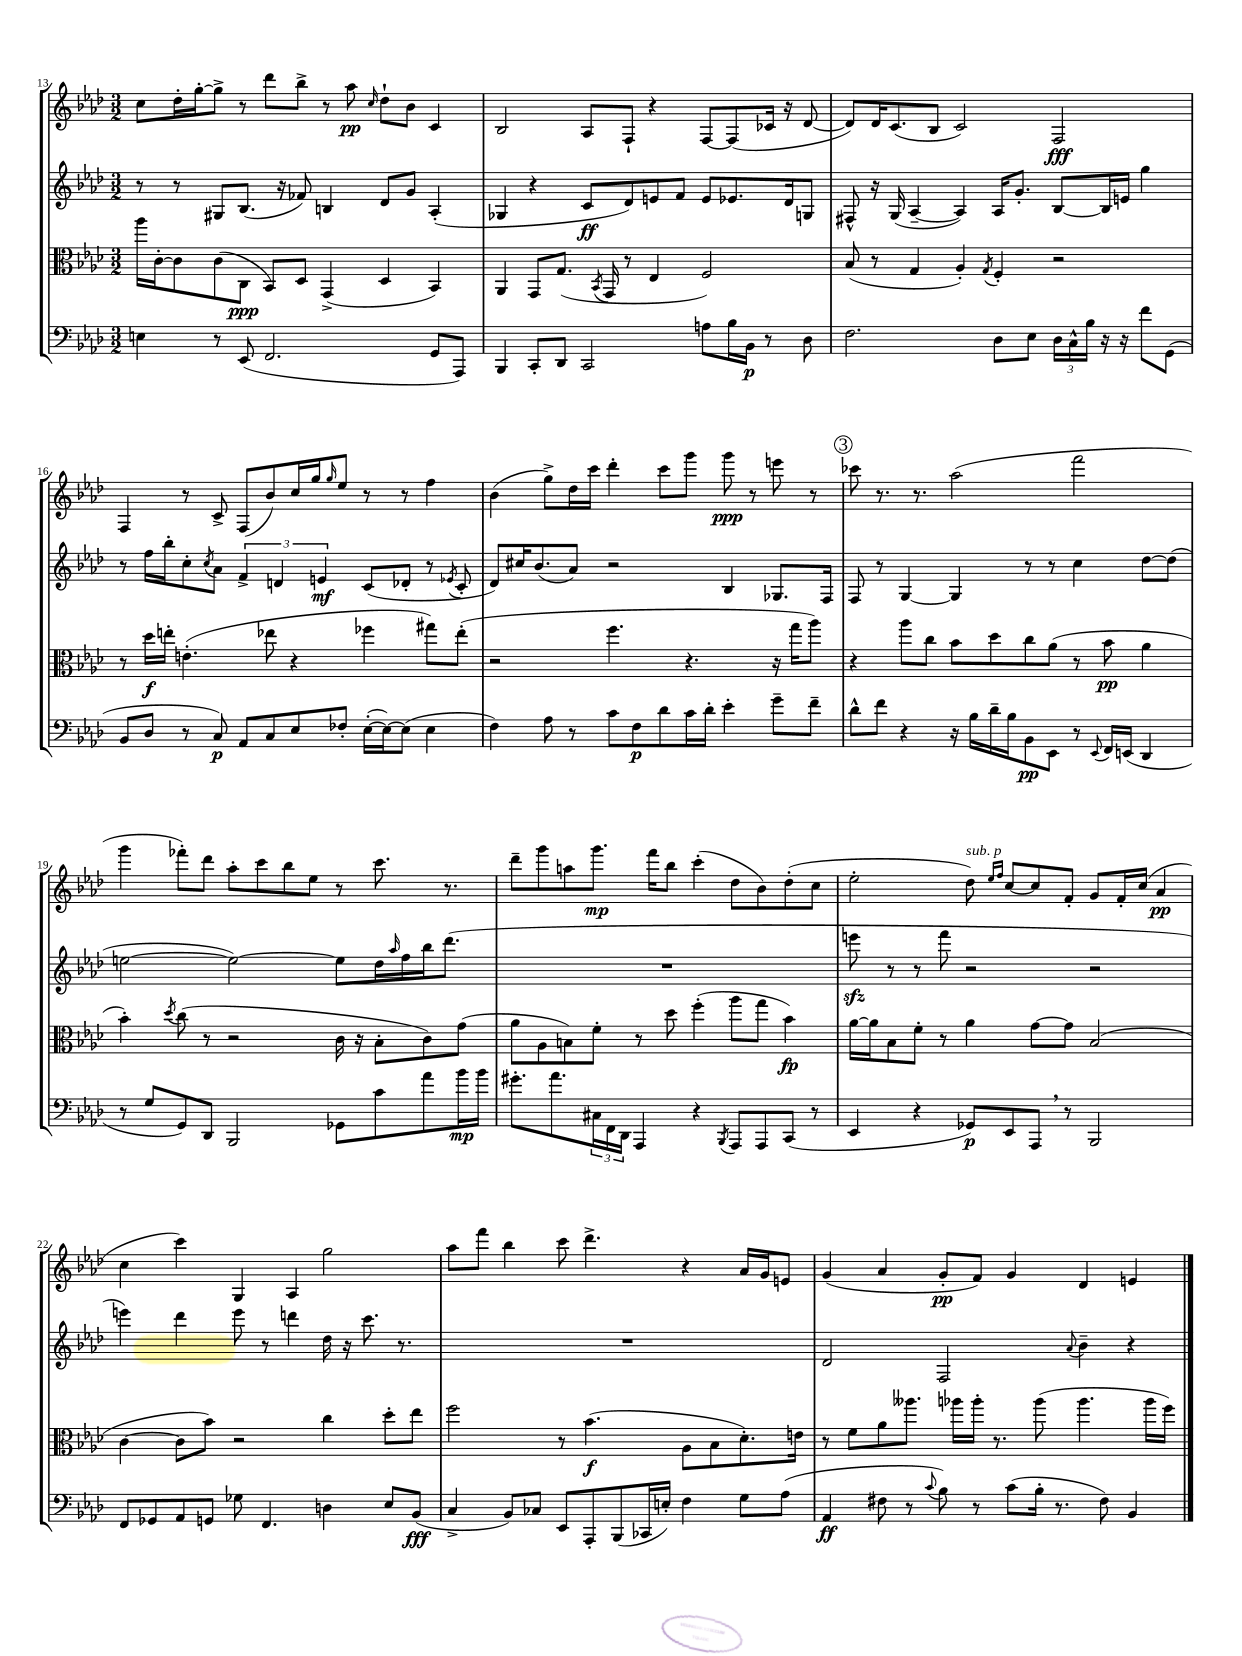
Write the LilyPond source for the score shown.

<<
\new StaffGroup <<
\new Staff = "s0" {
    \clef treble \key aes \major \numericTimeSignature \time 3/2
    c''8 des''16-. g''16~-. g''8-> r8 des'''8 bes''8-> r8 aes''8\pp \grace { c''16 } des''8-! bes'8 c'4 |
    bes2 aes8 f8-! r4 f8~ f8( ces'16 r16 des'8~ |
    des'8) des'16 c'8.( bes8 c'2) f2\fff |
    f4 r8 c'8-> f8( bes'8) c''16 g''16 \grace { g''16 } ees''8 r8 r8 f''4 |
    bes'4( g''8->) des''16 c'''16 des'''4-. c'''8 g'''8 g'''8\ppp r8 e'''8 r8 |
    \mark \markup { \circle "3" } ces'''8 r8. r8. aes''2( f'''2 |
    g'''4 fes'''8-.) des'''8 aes''8-. c'''8 bes''8 ees''8 r8 c'''8. r8. |
    des'''8-- g'''8 a''8 g'''8.\mp f'''16 bes''8 c'''4-.( des''8 bes'8) des''8-.( c''8 |
    ees''2-. des''8^\markup { \italic "sub. p" }) \grace { ees''16 f''16 } c''8~ c''8 f'8-. g'8 f'16-. c''16( aes'4\pp |
    c''4 c'''4) g4 aes4 g''2 |
    aes''8 f'''8 bes''4 c'''8 des'''4.-> r4 aes'16 g'16 e'8 |
    g'4( aes'4 g'8-.\pp f'8) g'4 des'4 e'4 \bar "|." |
}
\new Staff = "s1" {
    \clef treble \key aes \major \numericTimeSignature \time 3/2
    r8 r8 gis8 bes8.( r16 fes'8) b4 des'8 g'8 aes4-.( |
    ges4 r4 c'8\ff des'8) e'8 f'8 e'8 ees'8. des'16 g8 |
    fis8-^ r16 g16( aes4~-- aes4) aes16 g'8.-. bes8~ bes16 e'16 g''4 |
    r8 f''16 bes''16-. c''8-. \acciaccatura { c''8 } aes'8 \tuplet 3/2 { f'4-> d'4 e'4\mf } c'8( des'8-. r8 \acciaccatura { ees'8 } c'8-. |
    des'8) cis''16 bes'8.( aes'8) r2 bes4 ges8. f16 |
    \mark \markup { \circle "3" } f8 r8 g4~ g4 r8 r8 c''4 des''8~ des''8( |
    e''2~ e''2~) e''8 des''16 \grace { aes''16 } f''16 bes''16 des'''8.( |
    R1. |
    e'''8\sfz r8 r8 f'''8 r2 r2 |
    e'''4) des'''4 e'''8 r8 d'''4 des''16 r16 c'''8. r8. |
    R1. |
    des'2 f2 \appoggiatura { aes'8 } bes'4-- r4 \bar "|." |
}
\new Staff = "s2" {
    \clef alto \key aes \major \numericTimeSignature \time 3/2
    aes''16 c'16~-. c'8 c'8( c8\ppp bes,8) des8 g,4->( des4 bes,4) |
    aes,4 g,8 g8.( \acciaccatura { bes,8 } g,16 r8 ees4 f2) |
    bes8( r8 g4 aes4-.) \acciaccatura { g8 } f4-. r2 |
    r8 des''16\f e''16-. e'4.-.( ees''8 r4 fes''4 gis''8) ees''8-.( |
    r2 f''4. r4. r16 g''16 aes''8) |
    \mark \markup { \circle "3" } r4 aes''8 c''8 bes'8 des''8 c''8 aes'8( r8 bes'8\pp aes'4 |
    bes'4-.) \acciaccatura { des''8 } c''8( r8 r2 c'16 r16 bes8-. c'8) g'8( |
    aes'8 aes8 b8) f'8-. r8 des''8 f''4-.( aes''8 g''8 bes'4\fp) |
    aes'16~ aes'16 bes8 f'8-. r8 aes'4 g'8~ g'8 bes2( |
    c'4~ c'8 bes'8) r2 c''4 des''8-. ees''8 |
    f''2 r8 bes'4.\f( aes8 bes8 des'8.-.) e'16 |
    r8 f'8 aes'8 aeses''8. aes''16 aes''16-. r8. aes''8( aes''4. aes''16 f''16) \bar "|." |
}
\new Staff = "s3" {
    \clef bass \key aes \major \numericTimeSignature \time 3/2
    e4 r8 ees,8( f,2. g,8 aes,,8) |
    bes,,4 c,8-. des,8 c,2 a8 bes16 bes,16\p r8 des8 |
    f2. des8 ees8 \tuplet 3/2 { des16 c16-^ bes16 } r16 r16 f'8 g,8( |
    bes,8 des8 r8 c8\p) aes,8 c8 ees8 fes8-. ees16~-.( ees16~) ees8( ees4 |
    f4) aes8 r8 c'8 f8\p des'8 c'16 des'16-. ees'4-. g'8-- f'8-- |
    \mark \markup { \circle "3" } des'8-^ f'8 r4 r16 bes16 des'16-- bes16 bes,8\pp ees,8 r8 \appoggiatura { ees,8 } f,16 e,16( des,4 |
    r8 g8 g,8) des,8 bes,,2 ges,8 c'8 aes'8 bes'16\mp bes'16 |
    gis'8.-. aes'8. \tuplet 3/2 { cis16 f,16 des,16 } aes,,4 r4 \acciaccatura { bes,,8 } aes,,8 aes,,8 c,8( r8 |
    ees,4 r4 ges,8\p) ees,8 aes,,8 \breathe r8 bes,,2 |
    f,8 ges,8 aes,8 g,8 ges8 f,4. d4 ees8 bes,8\fff( |
    c4-> bes,8) ces8 ees,8 aes,,8-. bes,,8( ces,16 e16-.) f4 g8 aes8( |
    aes,4\ff fis8 r8 \appoggiatura { c'8 } bes8) r8 c'8( bes16-. r8. fis8) bes,4 \bar "|." |
}
>>
>>
\layout { \context { \Score currentBarNumber = #13 } }
